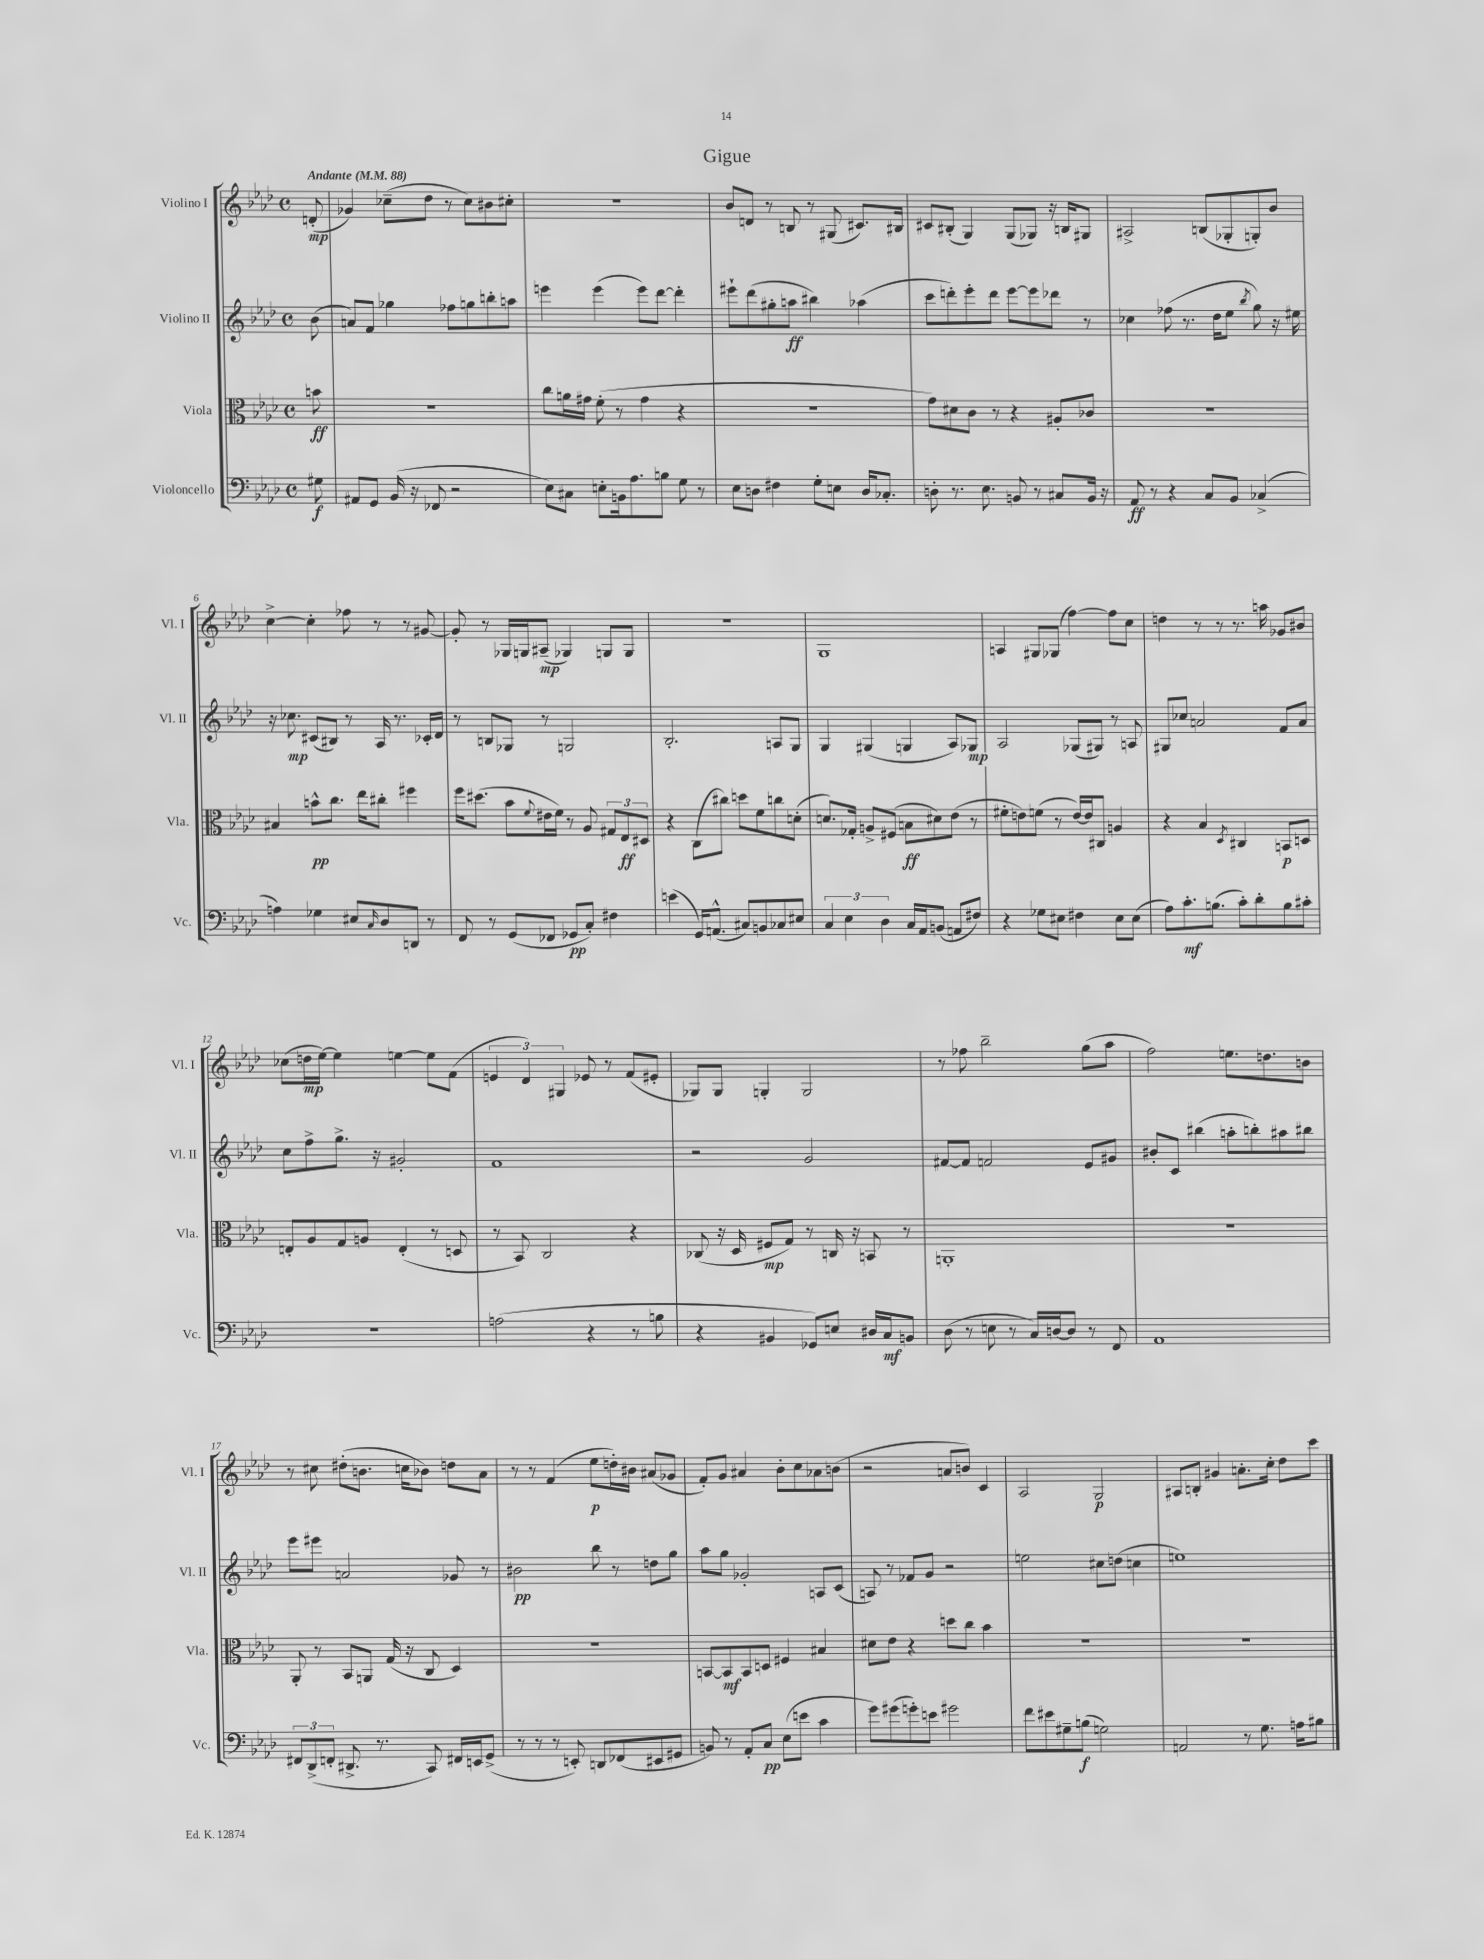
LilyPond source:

\header { title = "Gigue" }
<<
\new StaffGroup <<
\new Staff = "s0" \with { instrumentName = "Violino I" shortInstrumentName = "Vl. I" } {
    \clef treble \key aes \major \defaultTimeSignature \time 4/4 \partial 8 \tempo "Andante" 4 = 88
    d'8-.\mp( |
    ges'4) ces''8--( des''8 r8 ces''8) bis'8 cis''8-. |
    R1 |
    bes'8 d'8 r8 b8 r8 gis8( cis'8.) bis16 |
    cis'8 bis8-.( g4) g8( ges8) r16 b16 gis8 |
    ais2-> b8( ges8-. g8-.) bes'8 |
    c''4~-> c''4-. fes''8 r8 r8 gis'8~ |
    gis'8-. r8 ges16 g16 ais8--\mp( ges4) g8 g8 |
    R1 |
    g1 |
    a4 gis8 ges8( f''4~) f''8 c''8 |
    d''4 r8 r8 r8. a''16 ges'8 bis'8 |
    ces''8( d''16\mp ees''16~) ees''4 e''4~ e''8 f'8( |
    \tuplet 3/2 { e'4 des'4) gis4 } ees'8 r8 f'8( eis'8-. |
    ges8) ges8 g4-. g2 |
    r8 fes''8 bes''2-- g''8( aes''8 |
    f''2) e''8. d''8. b'8 |
    r8 cis''8 dis''8-.( b'8. c''16 bes'8) d''8 aes'8 |
    r8 r8 f'4( ees''8\p d''16-.) bis'16 ais'8( ges'8 |
    f'8-.) g'8 ais'4 bes'8-. c''8 aes'8 b'8( |
    r2 a'8 b'8) c'4 |
    aes2 g2\p |
    ais8 b8-. gis'4 a'8.-. c''16-. des''8 c'''8 \bar "|." |
}
\new Staff = "s1" \with { instrumentName = "Violino II" shortInstrumentName = "Vl. II" } {
    \clef treble \key aes \major \defaultTimeSignature \time 4/4 \partial 8
    bes'8( |
    a'8) f'8 ges''4 fes''8 g''8 b''8-. a''8 |
    e'''4 e'''4( e'''8) des'''8~ des'''4-. |
    eis'''8-! des'''8( gis''8-. a''8\ff bis''4) aes''4( |
    c'''8 d'''8-.) ees'''8-. d'''8 ees'''8~ ees'''8 des'''8 r8 |
    ces''4 fes''8( r8. des''16 ees''8 \acciaccatura { bes''8 } g''8) r16 eis''16 |
    r16 ces''8.\mp cis'8( bis8) r8 aes16 r8. ces'16-. des'16 |
    r8 b8 ges8 r8 g2 |
    bes2.-. a8 g8 |
    g4 gis4( g4 aes8) ges8\mp |
    aes2 ges8( gis8) r8 a8 |
    gis8 ces''8 a'2 f'8 a'8 |
    c''8 f''8-> g''8.-> r16 gis'2-. |
    f'1 |
    r2 g'2 |
    fis'8~ fis'8 f'2 ees'8 gis'8 |
    bis'8-. c'8 bis''4( a''8-. b''8-.) ais''8 bis''8 |
    ees'''8 eis'''8 a'2 ges'8 r8 |
    bis'2\pp bes''8 r8 d''8 g''8 |
    aes''8 g''8 ges'2-. a8 c'8( |
    a8) r8 fes'8 g'8 r2 |
    e''2 cis''8 d''8( c''4 |
    e''1) \bar "|." |
}
\new Staff = "s2" \with { instrumentName = "Viola" shortInstrumentName = "Vla." } {
    \clef alto \key aes \major \defaultTimeSignature \time 4/4 \partial 8
    b'8\ff |
    R1 |
    c''8 a'16 gis'16 f'8-.( r8 gis'4 r4 |
    R1 |
    g'8) dis'8 c'8 r8 r4 ais8-. ces'8 |
    R1 |
    bis4 b'8-^\pp c''8. ees''16 cis''8-. fis''4 |
    f''16 dis''8.( bes'8 \appoggiatura { f'8 } eis'16 f'16) r8 aes8 \tuplet 3/2 { gis8 ees8\ff dis8 } |
    r4 c8( cis''8) d''8 f'8 c''8 d'8-.( |
    d'8.) ges16-. a8-> fis8( b8\ff dis'8) ees'8( r8 |
    fis'8-. e'8) f'8( r8 e'16~) e'16 cis8 a4 |
    r4 bes4 \acciaccatura { des8 } cis4 b,8\p d8 |
    e8-. aes8 g8 a8 e4-.( r8 d8 |
    r8 bes,8) c2 r4 |
    ces8( r16 des16 fis8\mp g8) r8 c16 r16 b,8 r8 |
    a,1-. |
    R1 |
    aes,8-. r8 bes,8 a,8 g16( r16 c8 des4) |
    R1 |
    b,8~ b,8\mf b,8 d8 fis4 bis4 |
    dis'8 ees'8 r4 d''8 c''8 bes'4 |
    R1 |
    R1 \bar "|." |
}
\new Staff = "s3" \with { instrumentName = "Violoncello" shortInstrumentName = "Vc." } {
    \clef bass \key aes \major \defaultTimeSignature \time 4/4 \partial 8
    gis8\f |
    ais,8 g,8 bes,16( r16 fes,8 r2 |
    ees8) cis8 e8-. b,16 aes8. b8 g8 r8 |
    ees8 d8 fis4 g8-. e8 d16 ces8.-. |
    d8-. r8. ees8. b,8 r8 cis8 b,16 r16 |
    aes,8\ff r8 r4 c8 bes,8 ces4->( |
    a4) ges4 eis8 \grace { c16 } des8 d,8 r8 |
    f,8 r8 g,8( fes,8 ges,8\pp c8-.) fis4 |
    e'4( g,16) a,8.-^( cis8) b,8 ces8 eis8 |
    \tuplet 3/2 { c4 ees4 des4 } c16 aes,16 b,8( a,8 fis8) |
    r4 ges8 eis8 fis4 eis8 eis8( |
    aes8) c'8.-.\mf b8.( c'8-.) des'8-. b8 cis'8-. |
    R1 |
    a2( r4 r8 b8 |
    r4 bis,4 ges,8) e8 dis16 c16\mf b,8 |
    des8( r8 e8 r8 c16) d16~ d8 r8 f,8 |
    aes,1 |
    \tuplet 3/2 { fis,8 des,8->( f,8-. } dis,8.-> r8. c,8) fis,16 e,16 g,8->( |
    r8 r8 r8 e,8-.) d,8 fes,8( eis,8 gis,8 |
    b,8) r8 aes,8-. c8\pp ees8( e'8 c'4 |
    g'8) gis'8( g'8-.) e'8 gis'2 |
    f'8 eis'8 gis8-- b8\f( g2) |
    a,2 r8 g8. a16 bis8 \bar "|." |
}
>>
>>
